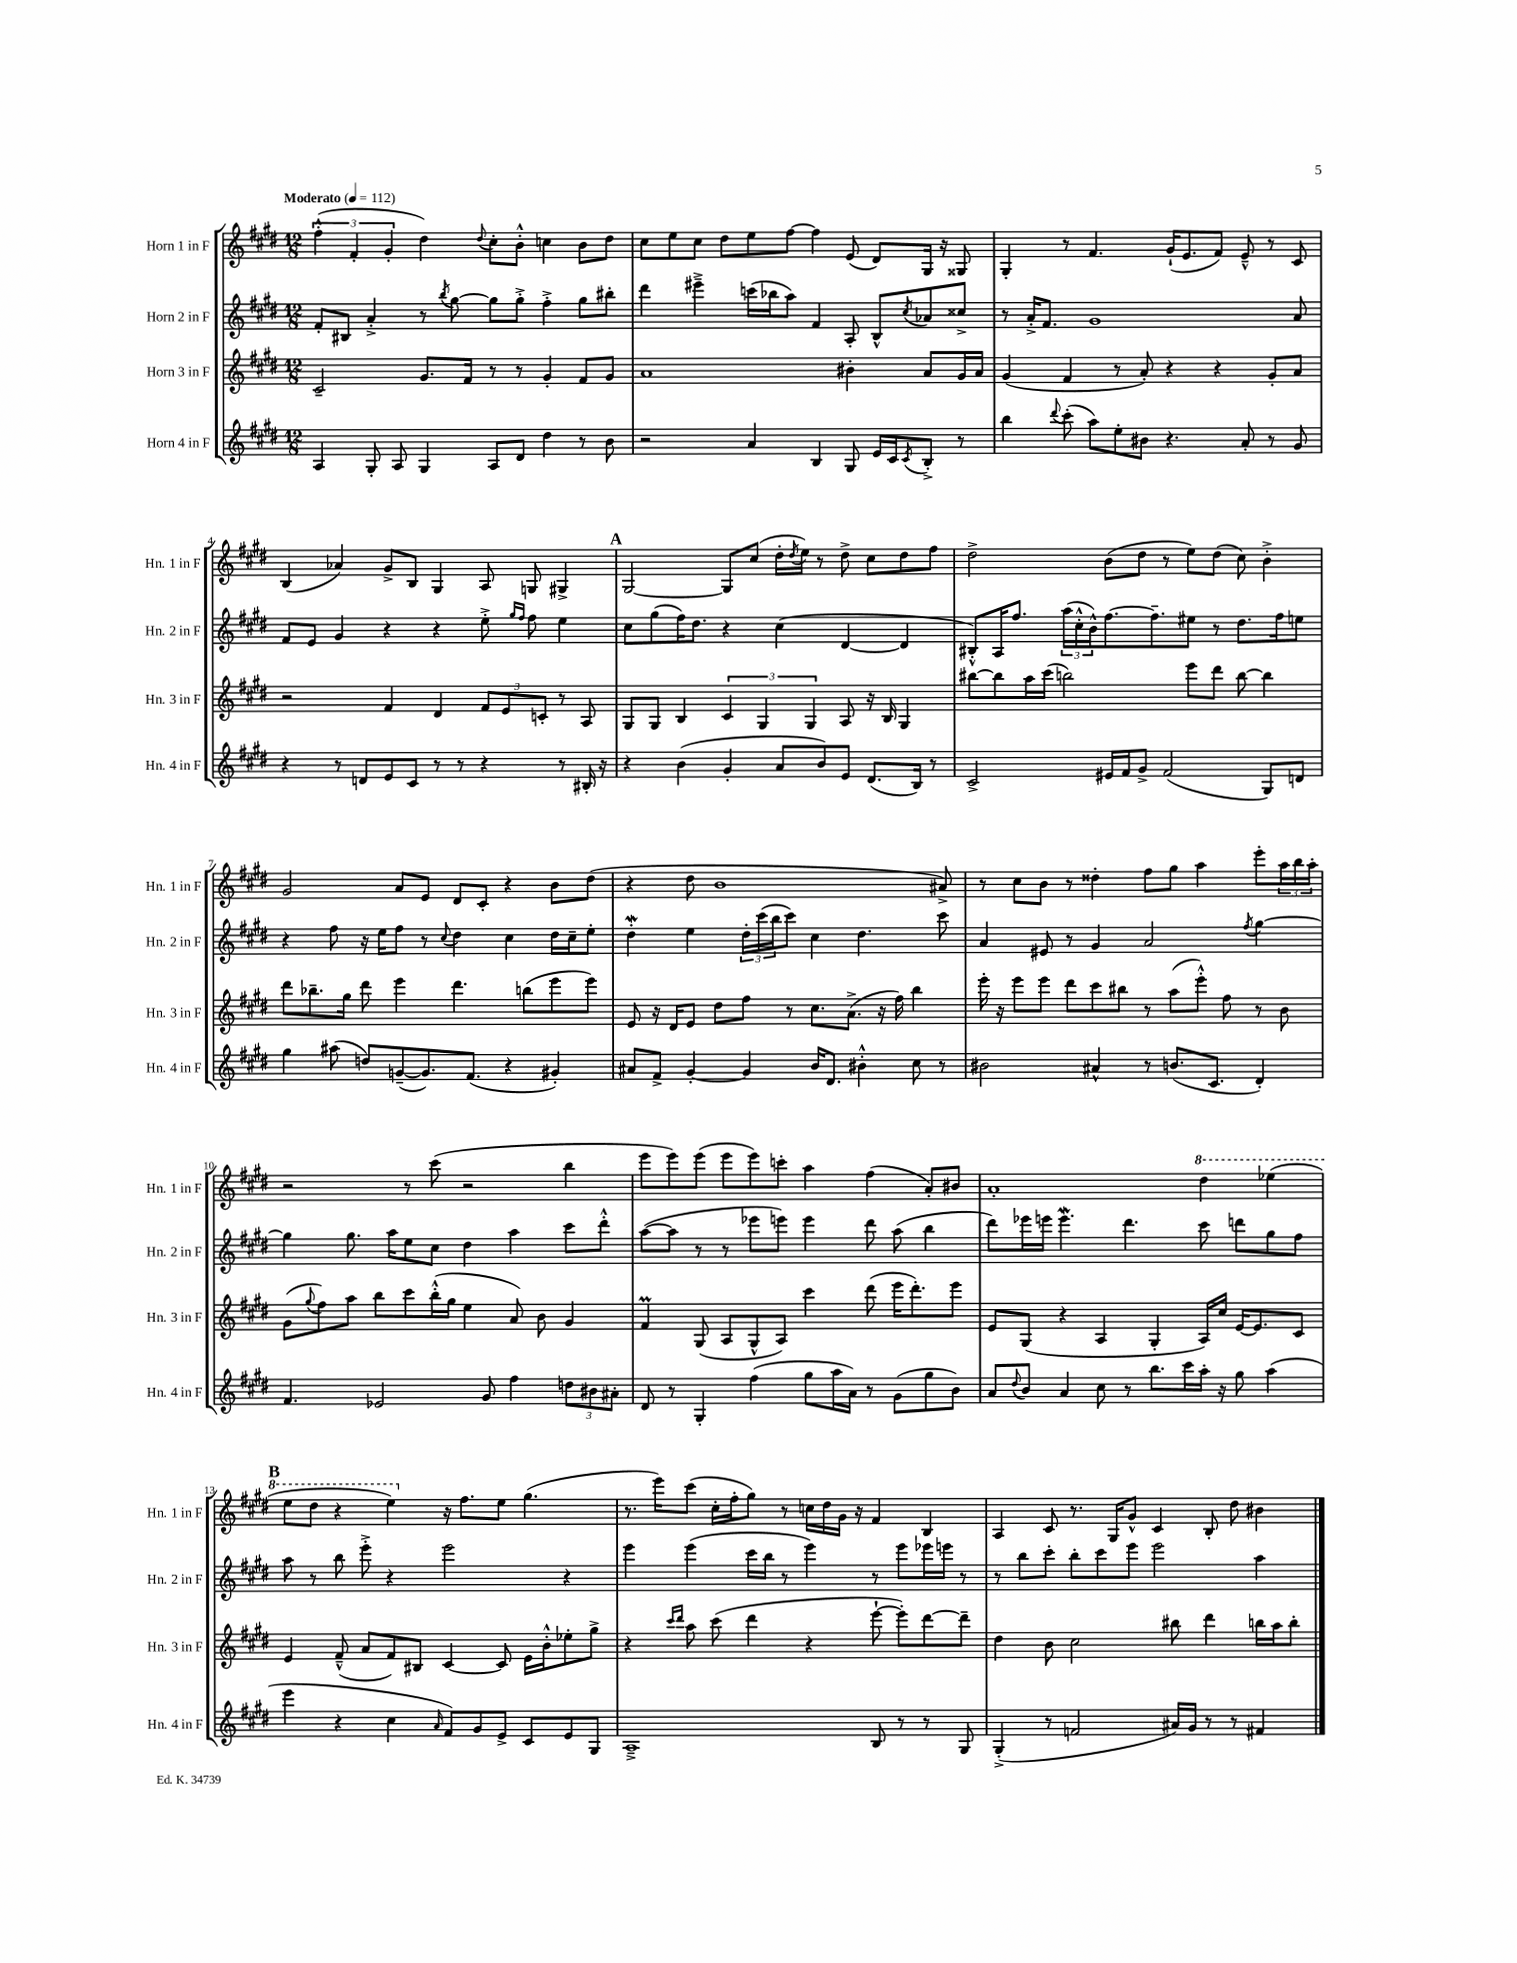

**kern	**kern	**kern	**kern
*part4	*part3	*part2	*part1
*staff4	*staff3	*staff2	*staff1
*I"Horn 4 in F	*I"Horn 3 in F	*I"Horn 2 in F	*I"Horn 1 in F
*I'Hn. 4 in F	*I'Hn. 3 in F	*I'Hn. 2 in F	*I'Hn. 1 in F
*clefG2	*clefG2	*clefG2	*clefG2
*k[f#c#g#d#]	*k[f#c#g#d#]	*k[f#c#g#d#]	*k[f#c#g#d#]
*M12/8	*M12/8	*M12/8	*M12/8
*MM112	*MM112	*MM112	*MM112
=1	=1	=1	=1
!	!	!	!LO:TX:a:B:t=Moderato
4A/	2c#~/	8f#'/L	(6ff#'^^\
.	.	8B#X/J	.
.	.	.	6f#'/
8G#'/	.	4a'^/	.
.	.	.	6g#'/
8A/	.	.	.
4G#/	8.g#/L	8r	4dd#\)
.	.	8qbb/	.
.	.	[8gg#\	.
.	16f#/Jk	.	.
.	.	.	8qqdd#/
8A/L	8r	8gg#\L]	8cc#'\L
8d#/J	8r	8gg#'^\J	8b'^^\J
4dd#\	4g#'/	4ff#'^\	4ccn\
8r	8f#/L	8gg#\L	8b\L
8b\	8g#/J	8bb#X'\J	8dd#\J
=2	=2	=2	=2
2r	1a	4ddd#\	8cc#\L
.	.	.	8ee\
.	.	4eee#X~^\	8cc#\J
.	.	.	8dd#\L
4a/	.	(16cccn\LL	8ee\
.	.	16bb-X\J	.
.	.	8aa\J)	[8ff#\J
4B/	.	4f#/	4ff#\]
8G#/	4b#X'\	8A'/	(8e/
16e/LL	.	8B^^/L	8d#/L)
16c#/J	.	.	.
8qc#/	.	8qcc#/	.
8B'^/J	8a/L	8a-X/	16G#/Jk
.	.	.	16r
8r	16g#/L	8cc##X^/J	8G##X/
.	16a/JJ	.	.
=3	=3	=3	=3
4bb\	(4g#/	8r	4G#'/
.	.	16a'^/KL	.
.	.	8.f#/J	.
8qqddd#/	.	.	.
(8ccc#'\	4f#/	.	8r
8aa\L)	.	1g#	4.f#/
8ee'\	8r	.	.
8b#X\J	8a'/)	.	.
4.r	4r	.	(16g#`/KL
.	.	.	8.e/
.	4r	.	8f#/J)
8a'/	.	.	8e~^^/
8r	8g#'/L	.	8r
8g#/	8a/J	8a/	8c#/
!!LO:LB:g=z
=4	=4	=4	=4
4r	2r	8f#/L	(4B/
.	.	8e/J	.
8r	.	4g#/	4a-X/)
8dn/L	.	.	.
8e/	4f#/	4r	8g#^/L
8c#/J	.	.	8B/J
8r	4d#/	4r	4G#/
8r	.	.	.
4r	12f#/L	8ee'^\	8A/
.	12e/	.	.
.	.	16qqgg#/LL	.
.	.	16qqff#/JJ	.
.	.	8ff#\	8Gn/
.	12cn'/J	.	.
8r	8r	4ee\	4G#X^/
16B#X'/	8A/	.	.
16r	.	.	.
!!LO:REH:place=s1:t=A
=5	=5	=5	=5
4r	8G#/L	8cc#\L	[2G#/
.	8G#/J	(8gg#\	.
(4b\	4B/	16ff#\K)	.
.	.	8.dd#\J	.
4g#'/	6c#/	4r	8G#/L]
.	.	.	(8cc#/J
.	6G#/	.	.
8a/L	.	(4cc#\	16dd#'\LL
.	.	.	8qdd#/
.	.	.	16ee\JJ)
.	6G#/	.	.
8b/)	.	.	8r
8e/J	8A/	[4d#/	8dd#^\
(8.d#/L	16r	.	8cc#\L
.	16B/	.	.
.	4G#/	4d#/]	8dd#\
16B/Jk)	.	.	.
8r	.	.	8ff#\J
=6	=6	=6	=6
2c#^/	[8bb#X\L	8B#X'^^/L)	2dd#^\
.	8bb#\]	16A/K	.
.	.	8.ff#/J	.
.	16aa\L	.	.
.	(16ccc#\JJ	.	.
.	2bbn\)	(24aa\LL	.
.	.	24cc#'^^\	.
.	.	24b^^\J)	.
16e#X/LL	.	[8.ff#\	(8b\L
16f#/J	.	.	.
8g#^/J	.	.	8dd#\J
.	.	8.ff#~\]	.
(2f#/	.	.	8r
.	8eee\L	8ee#X\J	8ee\L)
.	8ddd#\J	8r	(8dd#\J
.	[8bb\	8.dd#\L	8cc#\)
8G#/L)	4bb\]	.	4b'^\
.	.	16ff#\k	.
8dn/J	.	8een\J	.
!!LO:LB:g=z
=7	=7	=7	=7
4gg#\	8ddd#\L	4r	2g#/
.	8.bb-X~\	.	.
(8aa#X\	.	8ff#\	.
.	16gg#\Jk	.	.
8ddn/L)	8ddd#\	16r	.
.	.	16ee\KL	.
([8gn~/	4eee\	8ff#\J	8a/L
8.g/])	.	8r	8e/J
.	.	8qqcc#/	.
.	4.ddd#\	4dd#\	8d#/L
(8.f#/J	.	.	.
.	.	.	8c#'/J
4r	.	4cc#\	4r
.	(8bbn\L	.	.
4g#X'/)	8eee\	16dd#\LL	8b\L
.	.	16cc#~\J	.
.	8eee\J)	8ee'\J	(8dd#\J
=8	=8	=8	=8
8a#X/L	8e/	4dd#W'\	4r
8f#^/J	16r	.	.
.	16d#/KL	.	.
[4g#'/	8e/J	4ee\	8dd#\
.	8dd#\L	.	1b
4g#/]	8ff#\J	24dd#'\LL	.
.	.	(24ccc#\	.
.	.	24bb\J	.
.	8r	8ccc#\J)	.
16b/KL	8.cc#\L	4cc#\	.
8.d#/J	.	.	.
.	(8.a^\J	.	.
4b#X'^^\	.	4.dd#\	.
.	16r	.	.
.	16ff#\)	.	.
8cc#\	4bb\	.	.
8r	.	8ccc#\	8a#X^/)
=9	=9	=9	=9
2b#X\	16eee'\	4a/	8r
.	16r	.	.
.	8eee\L	.	8cc#\L
.	8eee\J	8e#X/	8b\J
.	8ddd#\L	8r	8r
4a#X^^/	8ccc#\	4g#/	4dd##X'\
.	8bb#X\J	.	.
8r	8r	2a/	8ff#\L
(8.bn/L	(8aa\L	.	8gg#\J
.	8eee'^^\J)	.	4aa\
8.c#/J	.	.	.
.	8ff#\	.	.
.	.	8qff#/	.
4d#'/)	8r	[4gg#\	8eee'\L
.	8b\	.	24aa\L
.	.	.	24bb\
.	.	.	24aa'\JJ
!!LO:LB:g=z
=10	=10	=10	=10
4.f#/	(8g#\L	4gg#\]	2r
.	8qqgg#/	.	.
.	8ff#\)	.	.
.	8aa\J	8.gg#\	.
2e-X/	8bb\L	.	.
.	.	16aa\KL	.
.	8ccc#\	8ee\	8r
.	(16bb'^^\L	8cc#\J	(8ccc#\
.	16gg#\JJ	.	.
.	4ee\	4dd#\	2r
8g#/	.	.	.
4ff#\	8a/)	4aa\	.
.	8b\	.	.
12ddn\L	4g#/	8ccc#\L	4bb\
12b#X\	.	.	.
.	.	8ddd#'^^\J	.
12a#X'\J	.	.	.
=11	=11	=11	=11
8d#/	4f#M/	([8aa\L	8eee\L
8r	.	8aa\J]	8eee\)
4G#'/	(8G#/	8r	(8eee\J
.	8A/L	8r	8eee\L
(4ff#\	8G#^^/	8eee-X\L	8eee\)
.	8A/J)	8eeen\J)	8cccn'\J
8gg#\L	4ccc#\	4eee\	4aa\
16aa\L	.	.	.
16a\JJ)	.	.	.
8r	(8ddd#\	8ddd#\	(4ff#\
(8g#\L	16eee\KL	(8aa\	.
.	8.ddd#'\)	.	.
8gg#\	.	4bb\	8a'/L)
8b\J)	8eee\J	.	8b#X/J
=12	=12	=12	=12
8a/L	8e/L	8ddd#\L)	1a'
8qqdd#/	.	.	.
8b/J	(8G#/J	16eee-X\L	.
.	.	16eeen\JJ	.
4a/	4r	4.eeew\	.
8cc#\	4A/	.	.
8r	.	4.ddd#\	.
8.bb\L	4G#'/	.	.
16ccc#\L	.	.	.
*	*	*	*8va
16aa'\JJ	16A/LL)	8ccc#\	4ddd#\
16r	16cc#/JJ	.	.
8gg#\	[16e/KL	8dddn\L	.
.	8.e/]	.	.
(4aa\	.	8gg#\	(4eee-X\
.	8c#/J	8ff#\J	.
!!LO:LB:g=z
!!LO:REH:place=s1:t=B
=13	=13	=13	=13
4eee\	4e/	8aa\	8eee\L
.	.	8r	8ddd#\J
4r	(8f#~^^/	8bb\	4r
.	8a/L	8eee'^\	.
4cc#\	8f#/)	4r	4eee\)
.	8B#X/J	.	.
16qqa/	.	.	.
*	*	*	*X8va
8f#/L)	[4c#/	2eee\	16r
.	.	.	8.ff#\L
8g#/	.	.	.
8e^/J	8c#/]	.	8ee\J
8c#/L	16e\LL	.	(4.gg#\
.	16b'^^\J	.	.
8e/	8ee-X'\	4r	.
8G#/J	8gg#^\J	.	.
=14	=14	=14	=14
1A~^	4r	4eee\	8.r
.	.	.	16eee\KL)
.	16qqccc#/LL	.	.
.	16qqddd#/JJ	.	.
.	8aa\	(4eee\	(8ccc#\J
.	(8ccc#\	.	16cc#'\LL
.	.	.	16ff#'\J
.	4ddd#\	16ccc#\LL	8gg#\J)
.	.	16bb\JJ	.
.	.	8r	8r
.	4r	4eee\)	16ccn\LL
.	.	.	16dd#\
.	.	.	16g#\JJ
.	.	.	16r
8B/	[8eee`\	8r	4f#/
8r	8eee'\L])	8eee\L	.
8r	[8ddd#\	16eee-X\L	4B/
.	.	16eeen\JJ	.
8G#/	8ddd#~\J]	8r	.
=15	=15	=15	=15
(4G#'^/	4dd#\	8r	4A/
.	.	8bb\L	.
8r	8b\	8ccc#'\J	8c#/
2fn/	2cc#\	8bb'\L	8.r
.	.	8ccc#\	.
.	.	.	16G#/KL
.	.	8eee\J	8g#^^/J
.	.	2eee\	4c#/
16a#X/LL)	8bb#X\	.	.
16g#/JJ	.	.	.
8r	4ddd#\	.	8B'/
8r	.	.	8dd#\
4f#X/	16bbn\LL	4aa\	4b#X\
.	16aa\J	.	.
.	8bb'\J	.	.
==	==	==	==
*-	*-	*-	*-
